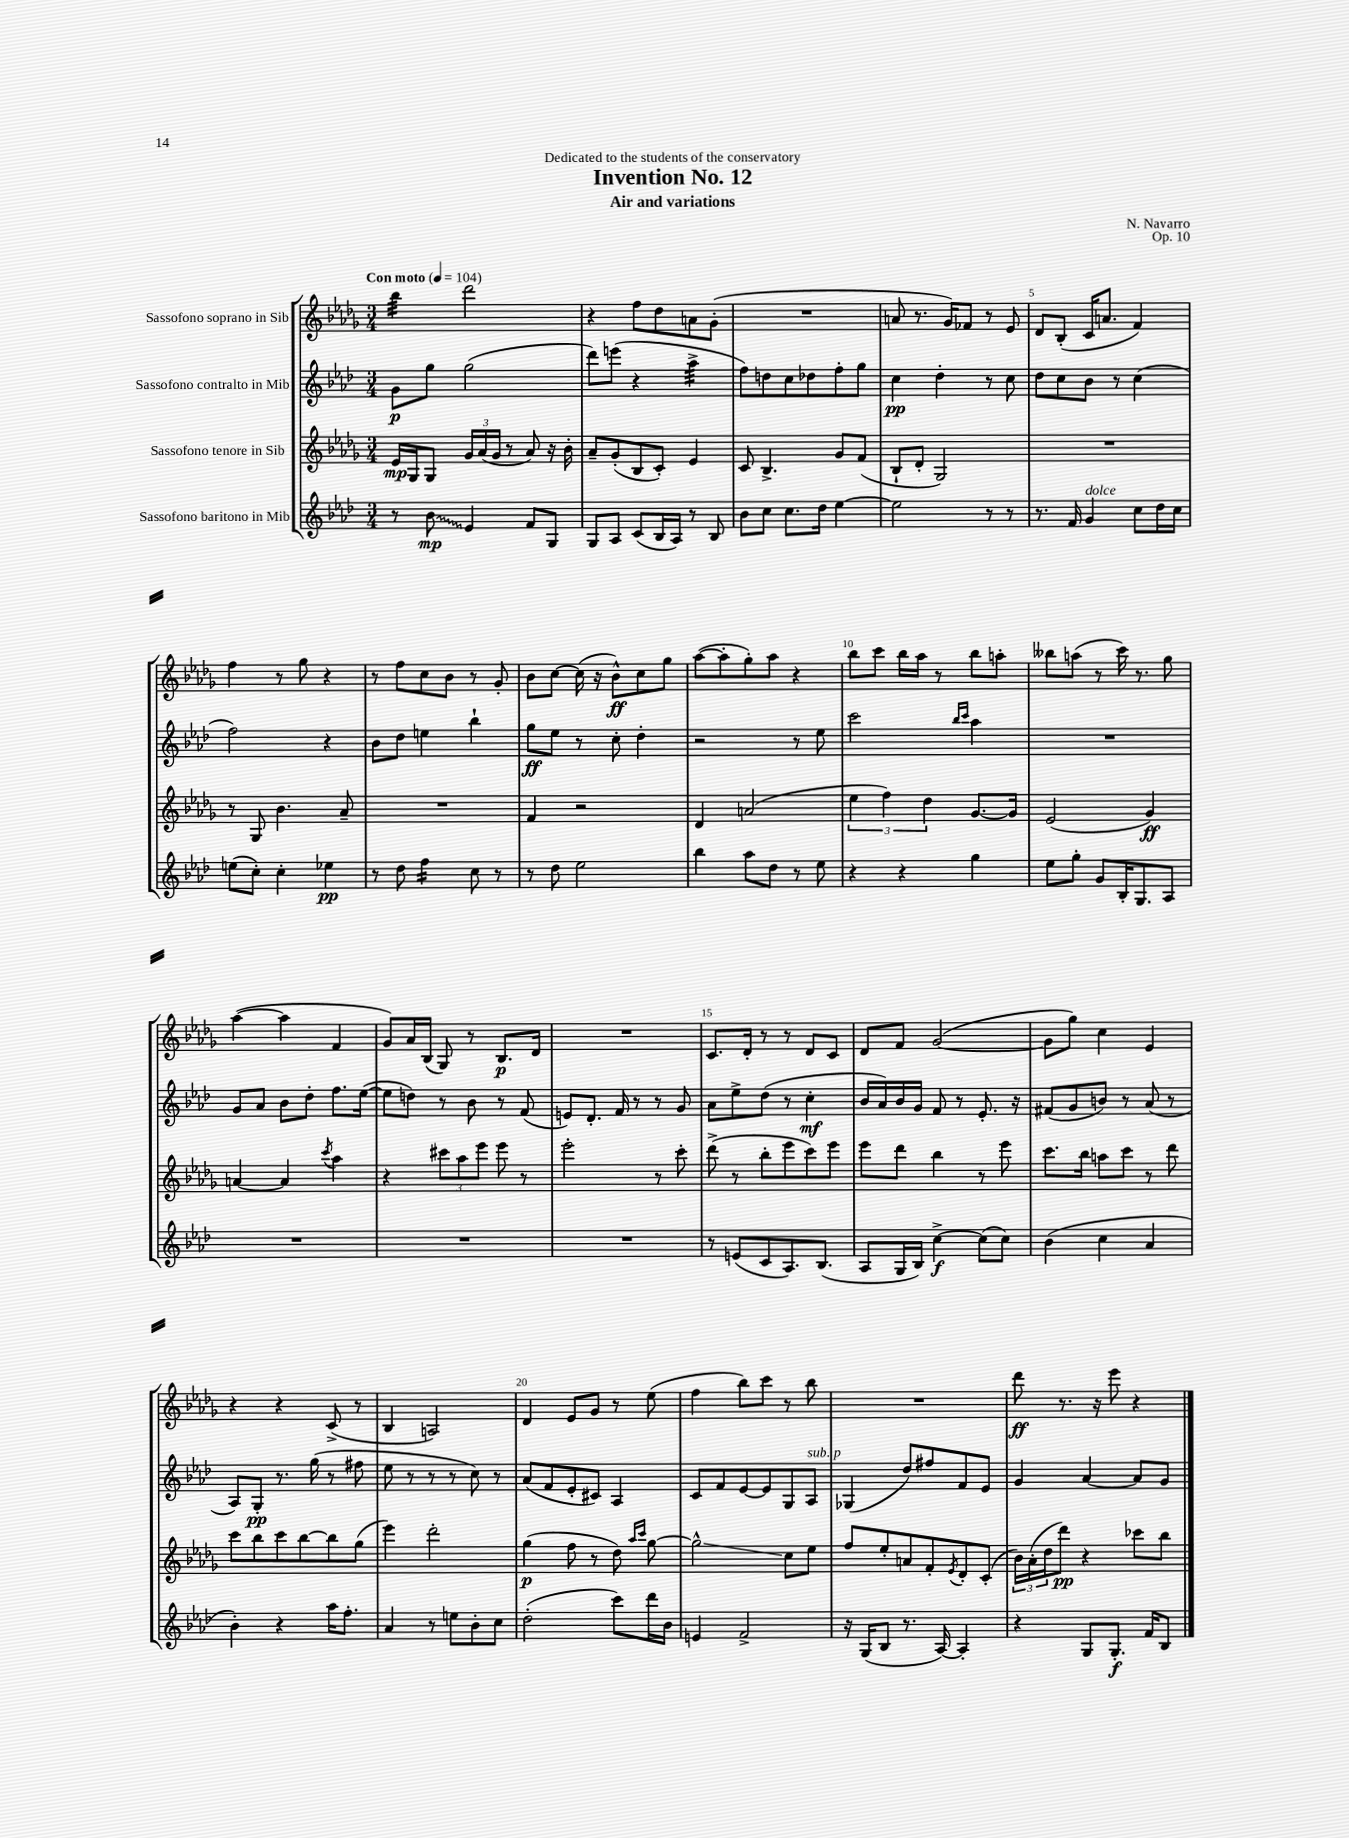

**kern	**kern	**kern	**kern
*staff4	*staff3	*staff2	*staff1
*clefG2	*clefG2	*clefG2	*clefG2
*k[b-e-a-d-]	*k[b-e-a-d-g-]	*k[b-e-a-d-]	*k[b-e-a-d-g-]
*M3/4	*M3/4	*M3/4	*M3/4
*MM104	*MM104	*MM104	*MM104
8r	16e-/LL	8g\L	4bb-\
.	16G-/J	.	.
8b-\	8G-/J	8gg\J	.
4e-/	24g-/LL	(2gg\	2ddd-\
.	(24a-/	.	.
.	24g-/JJ	.	.
.	8r	.	.
8f/L	8a-/)	.	.
8G/J	16r	.	.
.	16b-'\	.	.
=	=	=	=
8G/L	8a-~/L	8ddd-\L)	4r
8A-/J	(8g-'/	(8eee\J	.
(8c/L	8B-/	4r	8ff\L
16B-/L	8c'/J)	.	8dd-\
16A-/JJ)	.	.	.
8r	4e-/	4aa-^\	8a\
8B-/	.	.	(8g-'\J
=	=	=	=
8b-\L	8c/	8ff\L)	2.r
8cc\J	4.B-^/	8dd\	.
8.cc\L	.	8cc\	.
.	.	8dd-\	.
16dd-\Jk	.	.	.
[4ee-\	8g-/L	8ff'\	.
.	(8f/J	8gg\J	.
=	=	=	=
2ee-\]	8B-`/L	4cc\	8a/
.	8d-'/J	.	8.r
.	2G-/)	4dd-'\	.
.	.	.	16g-/LK)
.	.	.	8f-/J
8r	.	8r	8r
8r	.	8cc\	8e-/
=	=	=	=
8.r	2.r	8dd-\L	8d-/L
.	.	8cc\	(8B-'/J
16f/	.	.	.
4g/	.	8b-\J	16c/LK
.	.	.	8.a/J
.	.	8r	.
8cc\L	.	(4cc\	4f/)
16dd-\L	.	.	.
16cc\JJ	.	.	.
=	=	=	=
(8ee\L	8r	2ff\)	4ff\
8cc'\J)	8G-/	.	.
4cc'\	4.b-\	.	8r
.	.	.	8gg-\
4ee-\	.	4r	4r
.	8a-~/	.	.
=	=	=	=
8r	2.r	8b-\L	8r
8dd-\	.	8dd-\J	8ff\L
4ff\	.	4ee\	8cc\
.	.	.	8b-\J
8cc\	.	4bb-`\	8r
8r	.	.	8g-'/
=	=	=	=
8r	4f/	8gg\L	8b-\L
8dd-\	.	8ee-\J	[8cc\J
2ee-\	2r	8r	(16cc\]
.	.	.	16r
.	.	8cc'\	8b-^^\L)
.	.	4dd-'\	8cc\
.	.	.	8gg-\J
=	=	=	=
4bb-\	4d-/	2r	([8aa-\L
.	.	.	8aa-'\]
8aa-\L	(2a/	.	8gg-'\)
8dd-\J	.	.	8aa-\J
8r	.	8r	4r
8ee-\	.	8ee-\	.
=	=	=	=
4r	6ee-\	2ccc\	8bb-\L
.	.	.	8ccc\J
.	6ff\)	.	.
4r	.	.	16bb-\LL
.	.	.	16aa-\JJ
.	6dd-\	.	.
.	.	.	8r
.	.	16qqbb-/LL	.
.	.	16qqccc/JJ	.
4gg\	[8.g-/L	4aa-\	8bb-\L
.	.	.	8aa'\J
.	16g-/]Jk	.	.
=	=	=	=
8ee-\L	(2e-/	2.r	8bb--\L
8gg'\J	.	.	(8aa\J
8g/L	.	.	8r
16B-'/K	.	.	16ccc\)
8.G/	.	.	8.r
.	4g-/)	.	.
8A-/J	.	.	8gg-\
=	=	=	=
2.r	[4a/	8g/L	([4aa-\
.	.	8a-/J	.
.	4a/]	8b-\L	4aa-\]
.	.	8dd-'\J	.
.	8qccc/	.	.
.	4aa-\	8.ff\L	4f/
.	.	([16ee-\Jk	.
=	=	=	=
2.r	4r	8ee-\]L	8g-/L)
.	.	8dd\J)	16a-/L
.	.	.	(16B-/JJ
.	12ccc#\L	8r	8G-/)
.	12aa-\	.	.
.	.	8b-\	8r
.	12eee-\J	.	.
.	8eee-\	8r	8.B-/L
.	8r	(8f/	.
.	.	.	16d-/Jk
=	=	=	=
2.r	2eee-'\	8e/L)	2.r
.	.	8.d-'/J	.
.	.	16f/	.
.	.	8r	.
.	8r	8r	.
.	8ccc'\	8g/	.
=	=	=	=
8r	(8ddd-^\	8a-\L	8.c/L
(8e/L	8r	8ee-^\	.
.	.	.	16d-'/Jk
8c/	8bb-'\L	(8dd-\J	8r
8.A-/)	8eee-\	8r	8r
.	8ccc\)	4cc'\	8d-/L
(8.B-/J	.	.	.
.	8eee-\J	.	8c/J
=	=	=	=
8A-/L	8eee-\L	16b-/LL	8d-/L
.	.	16a-/)	.
16G/L	8ddd-\J	16b-/	8f/J
16B-/JJ)	.	16g/JJ	.
[4cc^\	4bb-\	8f/	([2g-/
.	.	8r	.
(8cc\]L	8r	8.e-'/	.
8cc\J)	8eee-\	.	.
.	.	16r	.
=	=	=	=
(4b-\	8.ccc\L	(8f#/L	8g-\]L
.	.	8g/	8gg-\J)
.	16bb-\Jk	.	.
4cc\	8aa\L	8b/J)	4cc\
.	8ccc\J	8r	.
4a-/	8r	(8a-/	4e-/
.	8ddd-\	8r	.
=	=	=	=
4b-'\)	8ccc\L	8A-/L)	4r
.	8bb-\	8G'/J	.
4r	8ccc\	8.r	4r
.	[8bb-\	.	.
.	.	(16gg\	.
16aa-\LK	8bb-\]	8r	(8c^/
8.ff'\J	.	.	.
.	(8gg-\J	8ff#\	8r
=	=	=	=
4a-/	4eee-\)	8ee-\	4B-/
.	.	8r	.
8r	2ddd-'\	8r	2A/)
8ee\L	.	8r	.
8b-'\	.	8cc\)	.
8cc\J	.	8r	.
=	=	=	=
(2dd-'\	(4gg-\	(8a-/L	4d-/
.	.	8f/	.
.	8ff\	8e-'/	8e-/L
.	8r	8c#/J)	8g-/J
8ccc\L)	8dd-\)	4A-/	8r
.	16qqaa-/LL	.	.
.	16qqccc/JJ	.	.
16ddd-\L	[8gg-\	.	(8ee-\
16b-\JJ	.	.	.
=	=	=	=
4e/	2gg-^^\]	8c/L	4ff\
.	.	8f/	.
2f^/	.	[8e-/	8bb-\L)
.	.	8e-/]	8ccc\J
.	8cc\L	8G/	8r
.	8ee-\J	8A-/J	8bb-\
=	=	=	=
16r	8ff/L	(4G-/	2.r
(16G/LK	.	.	.
8B-/J	8ee-'/	.	.
8.r	8a/	8dd-/L)	.
.	8f'/	8ff#/	.
[16A-/)	.	.	.
.	8qe-/	.	.
4A-'/]	8d-'/	8f/	.
.	(8c'/J	8e-/J	.
=	=	=	=
4r	24b-\LL)	4g/	8ddd-\
.	(24a-'\	.	.
.	24dd-\J	.	.
.	8ddd-\J)	.	8.r
8G/L	4r	[4a-/	.
.	.	.	16r
8.G'/J	.	.	8eee-\
.	8ccc-\L	8a-/]L	4r
16f/LK	.	.	.
8B-/J	8bb-\J	8g/J	.
==	==	==	==
*-	*-	*-	*-
